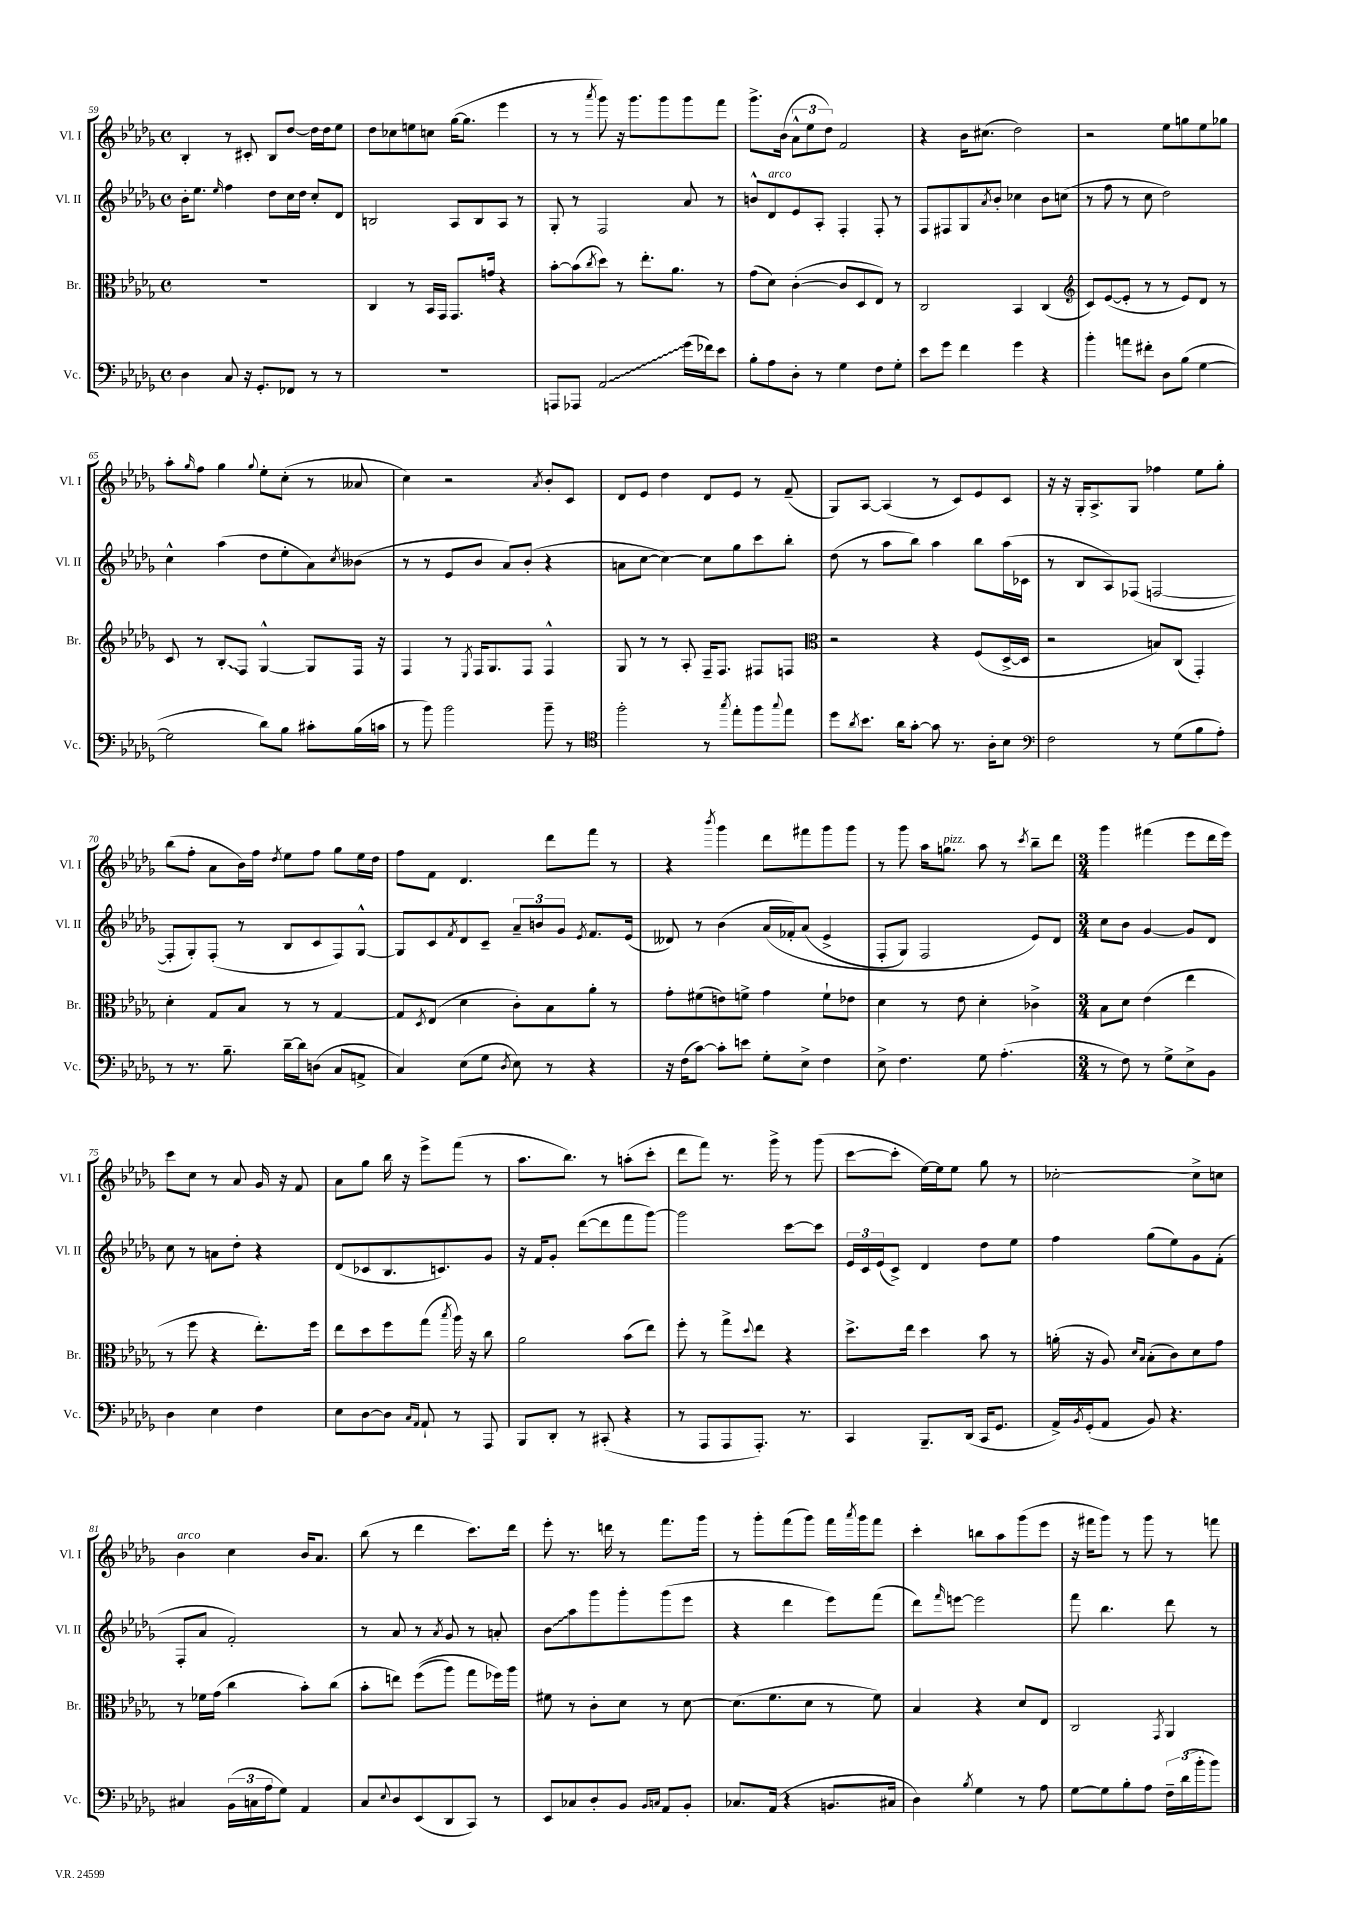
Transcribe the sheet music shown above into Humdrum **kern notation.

**kern	**kern	**kern	**kern
*staff4	*staff3	*staff2	*staff1
*clefF4	*clefC3	*clefG2	*clefG2
*k[b-e-a-d-g-]	*k[b-e-a-d-g-]	*k[b-e-a-d-g-]	*k[b-e-a-d-g-]
*M4/4	*M4/4	*M4/4	*M4/4
*met(c)	*met(c)	*met(c)	*met(c)
4D-	1r	16b-'	4B-'
.	.	8.ee-	.
.	.	16qqee-	.
8C	.	4ff	8r
16r	.	.	8c#'
8.GG-'	.	.	.
.	.	8dd-	8B-
8FF-	.	16cc	[8dd-
.	.	16dd-	.
8r	.	8cc'	16dd-]
.	.	.	16dd-
8r	.	8d-	8ee-
=	=	=	=
1r	4C	2B	8dd-
.	.	.	8cc-
.	8r	.	8ee
.	16BB-	.	8cc
.	16GG-	.	.
.	8.GG-	8A-	([16gg-
.	.	.	8.gg-]
.	.	8B	.
.	16g	.	.
.	4r	8A-	4eee-
.	.	8r	.
=	=	=	=
8AAA	[8b-'	8G-'	8r
8AAA-	(8b-]	8r	8r
.	8qcc	.	8qaaa-
2AA-	8dd-)	2F	8ggg-)
.	8r	.	16r
.	.	.	8.ggg-
.	8.ee-'	.	.
.	.	.	8ggg-
.	8.a-	.	.
(16g-	.	8a-	8ggg-
16f-)	.	.	.
8e-	8r	8r	8fff
=	=	=	=
8B-'	(8g-	8b^^	8.ggg-^
8A-	8d-)	8d-	.
.	.	.	(16b-
8D-'	([4c'	8e-	12a-^^
.	.	.	12ee-
8r	.	8A-'	.
.	.	.	12dd-)
4G-	8c]	4F'	2f
.	8D-	.	.
8F	8E-)	8F'	.
8G-'	8r	8r	.
=	=	=	=
8e-	2C	8F	4r
8g-	.	8F#	.
4f	.	8G-	16b-
.	.	.	(8.cc#
.	.	8qa-	.
.	.	8b-'	.
4g-	4BB-	4cc-	2dd-)
4r	(4C	8b-	.
.	.	(8cc	.
=	=	=	=
*	*clefG2	*	*
4b-'	8c)	8r	2r
.	([8e-	8ff	.
8a	8e-']	8r	.
8f#'	8r	8cc	.
8D-	8r	2dd-)	8ee-
(8B-	8e-)	.	8gg
[4G-	8d-	.	8ee-
.	8r	.	8gg-
=	=	=	=
2G-]	8c	4cc^^	8aa-'
.	.	.	16qqgg-
.	8r	.	8ff
.	8B-'	(4aa-	4gg-
.	8F	.	.
.	.	.	8qqgg-
8d-)	[4G-^^	8dd-	8ee-'
8B-	.	8ee-'	(8cc'
8c#'	8G-]	8a-)	8r
.	.	8qcc	.
(16B-	16F	(8b--	8a--
16c	16r	.	.
=	=	=	=
8r	4F	8r	4cc)
8b-)	.	8r	.
2b-	8r	8e-	2r
.	8qE-	.	.
.	16F	8b-	.
.	8.G-	.	.
.	.	8a-)	.
.	8F	(8b-'	.
.	.	.	8qa-
8b-~	4F^^	4r	8b-'
8r	.	.	8c
=	=	=	=
*clefC4	*	*	*
2ff'	8G-	8a	8d-
.	8r	[8cc	8e-
.	8r	4cc_)	4dd-
.	8A-'	.	.
8r	16F~	8cc]	8d-
.	8.F	.	.
8qgg-	.	.	.
8ee-'	.	8gg-	8e-
8ff	8F#	8ccc	8r
8qqgg-	.	.	.
8ee-	8F	8bb-'	(8f~
=	=	=	=
*	*clefC3	*	*
8dd-	2r	(8dd-	8G-)
8qa-	.	.	.
8.b-	.	8r	[8A-
.	.	8aa-	(4A-]
16a-	.	.	.
[8g-'	.	8bb-)	.
8g-]	4r	4aa-	8r
8.r	.	.	8c)
.	(8F	8bb-	8e-
16A-'	.	.	.
8B-	[16D-^	(16aa-	8c
.	16D-]	16c-	.
=	=	=	=
*clefF4	*	*	*
2F	2r	8r	16r
.	.	.	16r
.	.	8B-	16G-'
.	.	.	8.A-^
.	.	8A-)	.
.	.	(8F-	8G-
8r	8B)	[2F	4ff-
(8G-	(8C	.	.
8B-	4GG-')	.	8ee-
8A-')	.	.	8gg-'
=	=	=	=
8r	4d-'	8F']	(8bb-
8.r	.	8G-')	8ff'
.	8G-	(8F'	8a-
8.B-~	.	.	.
.	8B-	8r	16b-)
.	.	.	16ff
.	.	.	8qdd-
[16d-~	8r	8B-	8ee-
16d-]	.	.	.
(8D	8r	8c	8ff
8C	[4G-	8F)	8gg-
8AA^	.	[8G-^^	16ee-
.	.	.	16dd-
=	=	=	=
4C)	8G-]	8G-]	8ff
.	8qD-	.	.
.	(8E-	8c	8f
.	.	8qf	.
(8E-	4d-	8d-	4.d-
8G-	.	8c~	.
8qD-	.	.	.
8E-)	8c')	12a-~	.
.	.	12b	.
8r	8B-	.	8ddd-
.	.	12g-	.
.	.	8qe-	.
4r	8a-'	8.f	8fff
.	8r	.	8r
.	.	(16e-	.
=	=	=	=
16r	8g-'	8d--)	4r
(16F	.	.	.
[8c)	(8f#	8r	.
.	.	.	8qbbb-
8c']	8e)	(4b-	4ggg-
8e	8f^	.	.
8G-'	4g-	&(16a-	8ddd-
.	.	16f-')	.
8E-^	.	(8a-	8fff#
4F	8f`	4e-^	8ggg-
.	8e-	.	8ggg-
=	=	=	=
8E-^	4d-	8F'	8r
4.F	.	8G-)	8ggg-
.	8r	2F	16aa-
.	.	.	8.gg
.	8e-	.	.
8G-	4d-'	.	8aa-
(4.A-'	.	.	8r
.	.	.	8qccc
.	4c-^	8e-&)	8bb-~
.	.	8d-	8ddd-
=	=	=	=
*M3/4	*M3/4	*M3/4	*M3/4
8r	8B-	8cc	4ggg-
8F)	8d-	8b-	.
8r	(4e-	[4g-	(4fff#
8G-^	.	.	.
8E-^	4ee-	8g-]	8eee-
8BB-	.	8d-	16ddd-
.	.	.	16eee-)
=	=	=	=
4D-	8r	8cc	8ccc
.	8ff	8r	8cc
4E-	4r	8a	8r
.	.	8dd-'	8a-
4F	8.ee-')	4r	16g-
.	.	.	16r
.	.	.	8f
.	16ff	.	.
=	=	=	=
8E-	8ee-	(8d-	8a-
[8D-	8dd-	8c-	8gg-
8D-]	8ff	8.B-	16bb-
.	.	.	16r
16qqC	.	.	.
16qqAA-	.	.	.
8AA-`	(8gg-	.	8eee-^
.	.	8.c)	.
.	8qbb-	.	.
8r	16aa-)	.	(8fff
.	16r	.	.
8AAA-	8cc	8g-	8r
=	=	=	=
8BBB-	2a-	16r	8.aa-
.	.	16f	.
8DD-'	.	8g-'	.
.	.	.	8.bb-)
8r	.	([8ddd-	.
(8CC#'	.	8ddd-]	8r
4r	(8b-	8fff	(8aa'
.	8ee-)	[8ggg-)	8ccc'
=	=	=	=
8r	8ff'	2ggg-]	8ddd-
8AAA-	8r	.	8fff)
8AAA-	8gg-^	.	8.r
.	8qqdd-	.	.
8.AAA-')	8ee-	.	.
.	.	.	16ggg-^
.	4r	[8ccc	8r
8.r	.	.	.
.	.	8ccc]	(8ggg-
=	=	=	=
4CC	8.dd-^	24e-	[8ccc
.	.	24c	.
.	.	(24e-	.
.	.	8c^)	8ccc']
.	16ee-	.	.
8.BBB-~	4dd-	4d-	[16ee-)
.	.	.	16ee-]
.	.	.	8ee-
(16DD-	.	.	.
16CC	8b-	8dd-	8gg-
8.GG-	.	.	.
.	8r	8ee-	8r
=	=	=	=
16AA-^)	(16a'	4ff	[2cc-'
8qBB-	.	.	.
(16GG-'	16r	.	.
8AA-	8A-)	.	.
.	16qqd-	.	.
.	16qqB-	.	.
8BB-)	(8B-'	(8gg-	.
4.r	8c)	8ee-)	.
.	8d-	8g-	8cc-^]
.	8g-	(8f'	8cc
=	=	=	=
4C#	8r	8F'	4b-
.	16f-	8a-	.
.	(16g-	.	.
(24BB-	4cc	2f')	4cc
24C	.	.	.
24A-	.	.	.
8G-)	.	.	.
4AA-	8b-')	.	16b-
.	.	.	8.a-
.	(8cc	.	.
=	=	=	=
8C	8b-'	8r	(8bb-
8qqE-	.	.	.
8D-	8ee)	8a-	8r
(8EE-	&((8ff	8r	4ddd-
.	.	8qa-	.
8DD-	8aa-)	8g-	.
8CC)	8gg-	8r	8.ccc)
8r	16ff-&)	8a'	.
.	16aa-	.	16ddd-
=	=	=	=
8EE-	8f#	8b-	8eee-'
8C-	8r	8aa-	8.r
8D-'	8c'	8ggg-	.
.	.	.	16ddd
8BB-	8d-	8ggg-'	8r
16qqBB-	.	.	.
16qqC	.	.	.
8AA-	8r	(8ggg-	8.fff
8BB-'	[8d-	8eee-	.
.	.	.	16ggg-
=	=	=	=
8.C-	(8.d-]	4r	8r
.	.	.	8ggg-'
(16AA-	8.f	.	.
4r	.	4ddd-	(8fff
.	8d-	.	8ggg-)
8.BB	8r	8eee-)	16fff
.	.	.	8qaaa-
.	.	.	16ggg-
.	8f)	(8fff	8fff
16C#	.	.	.
=	=	=	=
4D-)	4B-	8ddd-)	4ccc'
.	.	16qqfff	.
.	.	[8eee	.
8qB-	.	.	.
4G-	4r	2eee]	8bb
.	.	.	8aa-
8r	8d-	.	(8ggg-
8A-	8E-	.	8eee-
=	=	=	=
[8G-	2C	8fff	16r
.	.	.	16fff#
8G-]	.	4.bb-	8ggg-)
8B-'	.	.	8r
8A-	.	.	8ggg-
.	8qGG-	.	.
24F~	4AA-	8ddd-	8r
(24d-	.	.	.
24b-'	.	.	.
8b-)	.	8r	8fff
==	==	==	==
*-	*-	*-	*-
